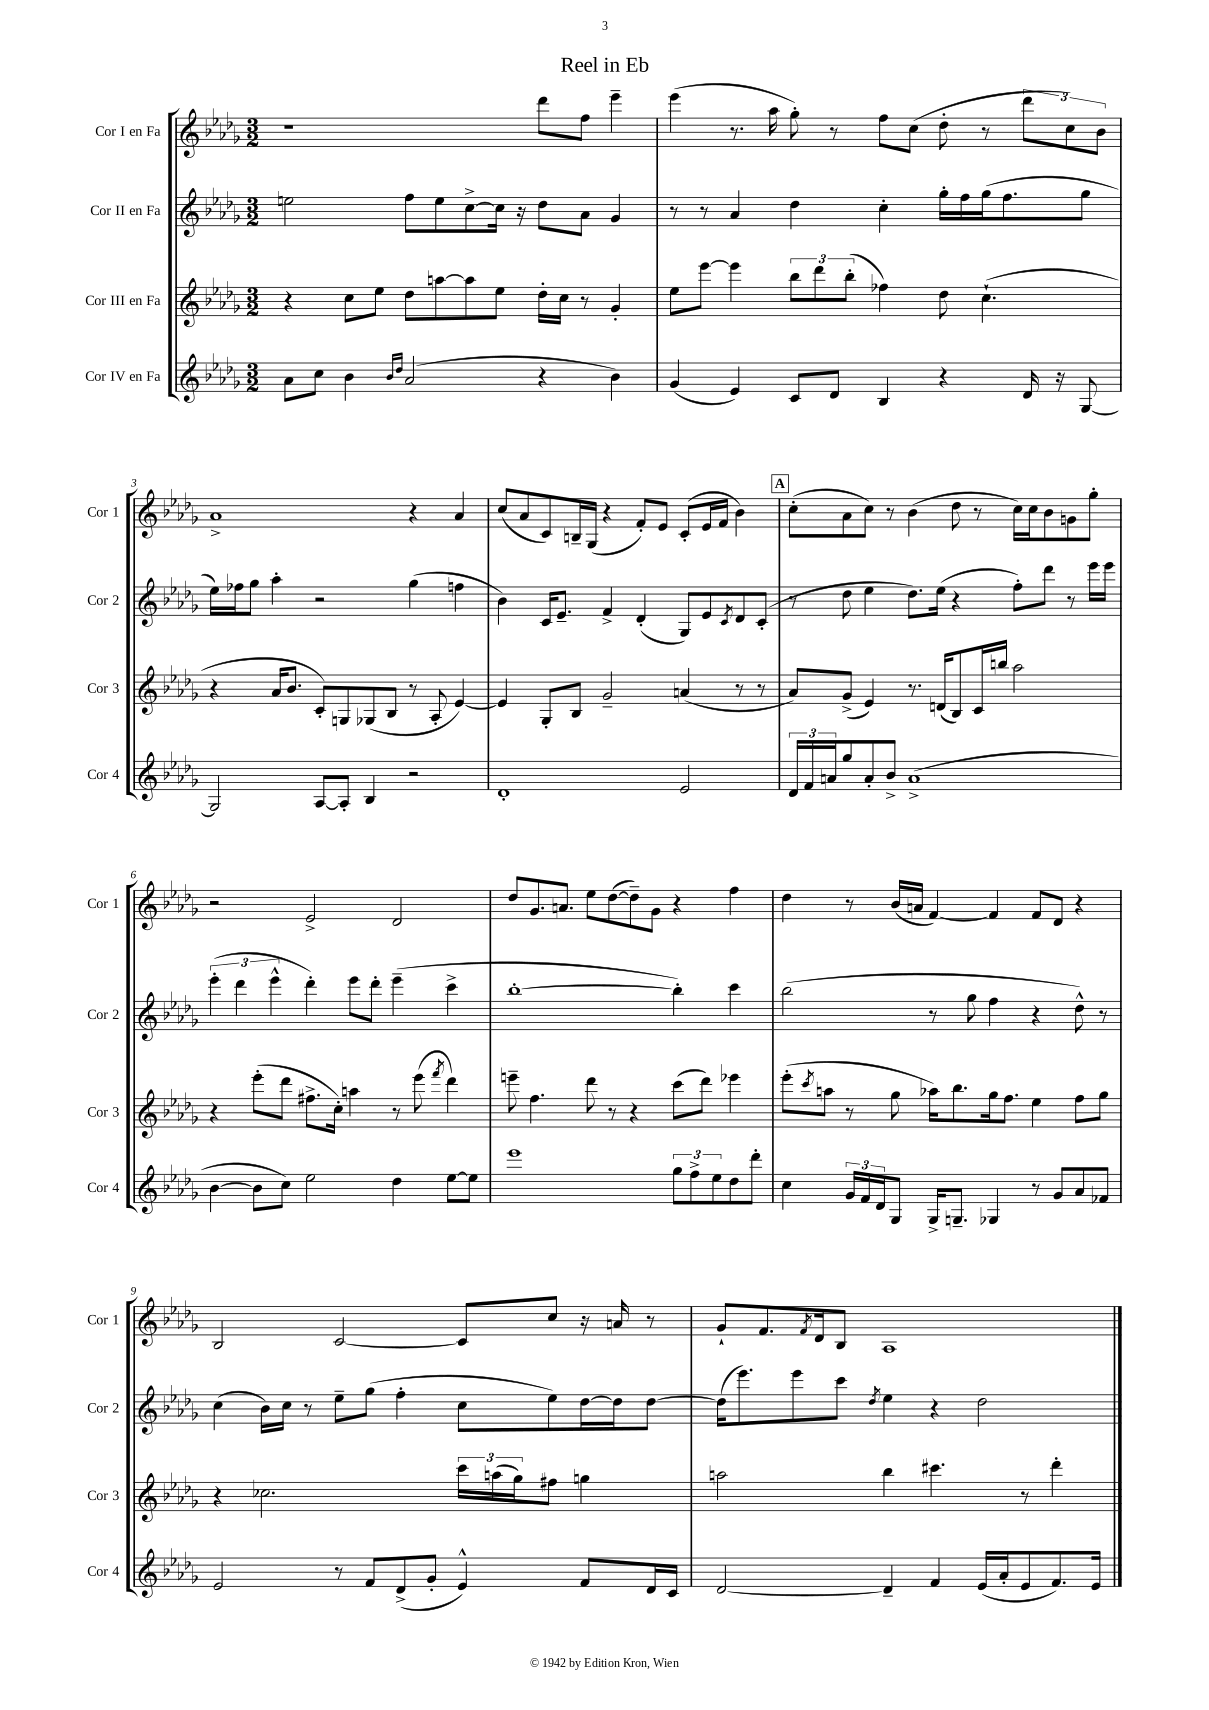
\header { title = "Reel in Eb" }
<<
\new StaffGroup <<
\new Staff = "s0" \with { instrumentName = "Cor I en Fa" shortInstrumentName = "Cor 1" } {
    \clef treble \key des \major \numericTimeSignature \time 3/2
    r1 des'''8 f''8 ees'''4-- |
    ees'''4( r8. aes''16 ges''8-.) r8 f''8 c''8( des''8-. r8 \tuplet 3/2 { des'''8 c''8) bes'8 } |
    aes'1-> r4 aes'4 |
    c''8( aes'8 c'8) b16-- ges16( r4 f'8-.) ees'8 c'8-.( ees'16 f'16 bes'4) |
    \mark \markup { \box "A" } c''8-.( aes'8 c''8) r8 bes'4( des''8 r8 c''16) c''16 bes'8 g'8 ges''8-. |
    r2 ees'2-> des'2 |
    des''8 ges'8. a'8. ees''8 des''8~( des''8--) ges'8 r4 f''4 |
    des''4 r8 bes'16( a'16 f'4~) f'4 f'8 des'8 r4 |
    bes2 c'2~ c'8 c''8 r16 a'16 r8 |
    ges'8-! f'8. \acciaccatura { f'8 } des'16 bes8 aes1 \bar "|." |
}
\new Staff = "s1" \with { instrumentName = "Cor II en Fa" shortInstrumentName = "Cor 2" } {
    \clef treble \key des \major \numericTimeSignature \time 3/2
    e''2 f''8 e''8 c''8~-> c''16 r16 des''8 aes'8 ges'4 |
    r8 r8 aes'4 des''4 c''4-. ges''16-. f''16 ges''16( f''8. ges''8 |
    ees''16) fes''16 ges''8 aes''4-. r2 ges''4( f''4 |
    bes'4) c'16 ees'8.-- f'4-> des'4-.( ges8) ees'8 \acciaccatura { c'8 } des'8 c'8-.( |
    \mark \markup { \box "A" } r8 des''8 ees''4 des''8.) ees''16( r4 f''8-.) des'''8 r8 ees'''16 ees'''16 |
    \tuplet 3/2 { ees'''4-.( des'''4 ees'''4-^ } des'''4-.) ees'''8 des'''8-. ees'''4--( c'''4-> |
    bes''1~-. bes''4-.) c'''4 |
    bes''2( r8 ges''8 f''4 r4 des''8-^) r8 |
    c''4( bes'16) c''16 r8 ees''8-- ges''8( f''4-. c''8 ees''8) des''16~ des''16 des''8~ |
    des''16( ees'''8.) ees'''8 c'''8 \acciaccatura { des''8 } ees''4 r4 des''2 \bar "|." |
}
\new Staff = "s2" \with { instrumentName = "Cor III en Fa" shortInstrumentName = "Cor 3" } {
    \clef treble \key des \major \numericTimeSignature \time 3/2
    r4 c''8 ees''8 des''8 a''8~ a''8 ees''8 des''16-. c''16 r8 ges'4-. |
    ees''8 ees'''8~ ees'''4 \tuplet 3/2 { bes''8 des'''8 bes''8-.( } fes''4) des''8 c''4.-!( |
    r4 aes'16 bes'8. c'8-.) g8 ges8( bes8 r8 aes8-. ees'4~) |
    ees'4 ges8-. bes8 ges'2-- a'4( r8 r8 |
    \mark \markup { \box "A" } aes'8) ges'8->( ees'4) r8. d'16( bes8) c'16 b''16 aes''2 |
    r4 ees'''8-.( des'''8 fis''8.-> c''16-.) a''4 r8 ees'''8( \acciaccatura { f'''8 } des'''4) |
    e'''8-- f''4. des'''8 r8 r4 c'''8( des'''8) ees'''4 |
    ees'''8-.( \acciaccatura { c'''8 } a''8 r8 ges''8 aes''16) bes''8. ges''16 f''8. ees''4 f''8 ges''8 |
    r4 ces''2. \tuplet 3/2 { c'''16 a''16( ges''16) } fis''8 g''4 |
    a''2 bes''4 cis'''4. r8 des'''4-. \bar "|." |
}
\new Staff = "s3" \with { instrumentName = "Cor IV en Fa" shortInstrumentName = "Cor 4" } {
    \clef treble \key des \major \numericTimeSignature \time 3/2
    aes'8 c''8 bes'4 \grace { bes'16 des''16 } aes'2( r4 bes'4) |
    ges'4( ees'4) c'8 des'8 bes4 r4 des'16 r16 ges8~ |
    ges2 aes8~ aes8-. bes4 r2 |
    des'1-. ees'2 |
    \mark \markup { \box "A" } \tuplet 3/2 { des'16 f'16 a'16 } ges''8 a'8-. bes'8-> a'1->( |
    bes'4~ bes'8 c''8) ees''2 des''4 ees''8~ ees''8 |
    ees'''1 \tuplet 3/2 { ges''8 f''8-> ees''8 } des''8 des'''8-. |
    c''4 \tuplet 3/2 { ges'16 f'16 des'16 } ges8 ges16-> g8.-- ges4 r8 ges'8 aes'8 fes'8 |
    ees'2 r8 f'8 des'8->( ges'8-. ees'4-^) f'8 des'16 c'16 |
    des'2~ des'4-- f'4 ees'16( aes'16-. ees'8 f'8.) ees'16 \bar "|." |
}
>>
>>
